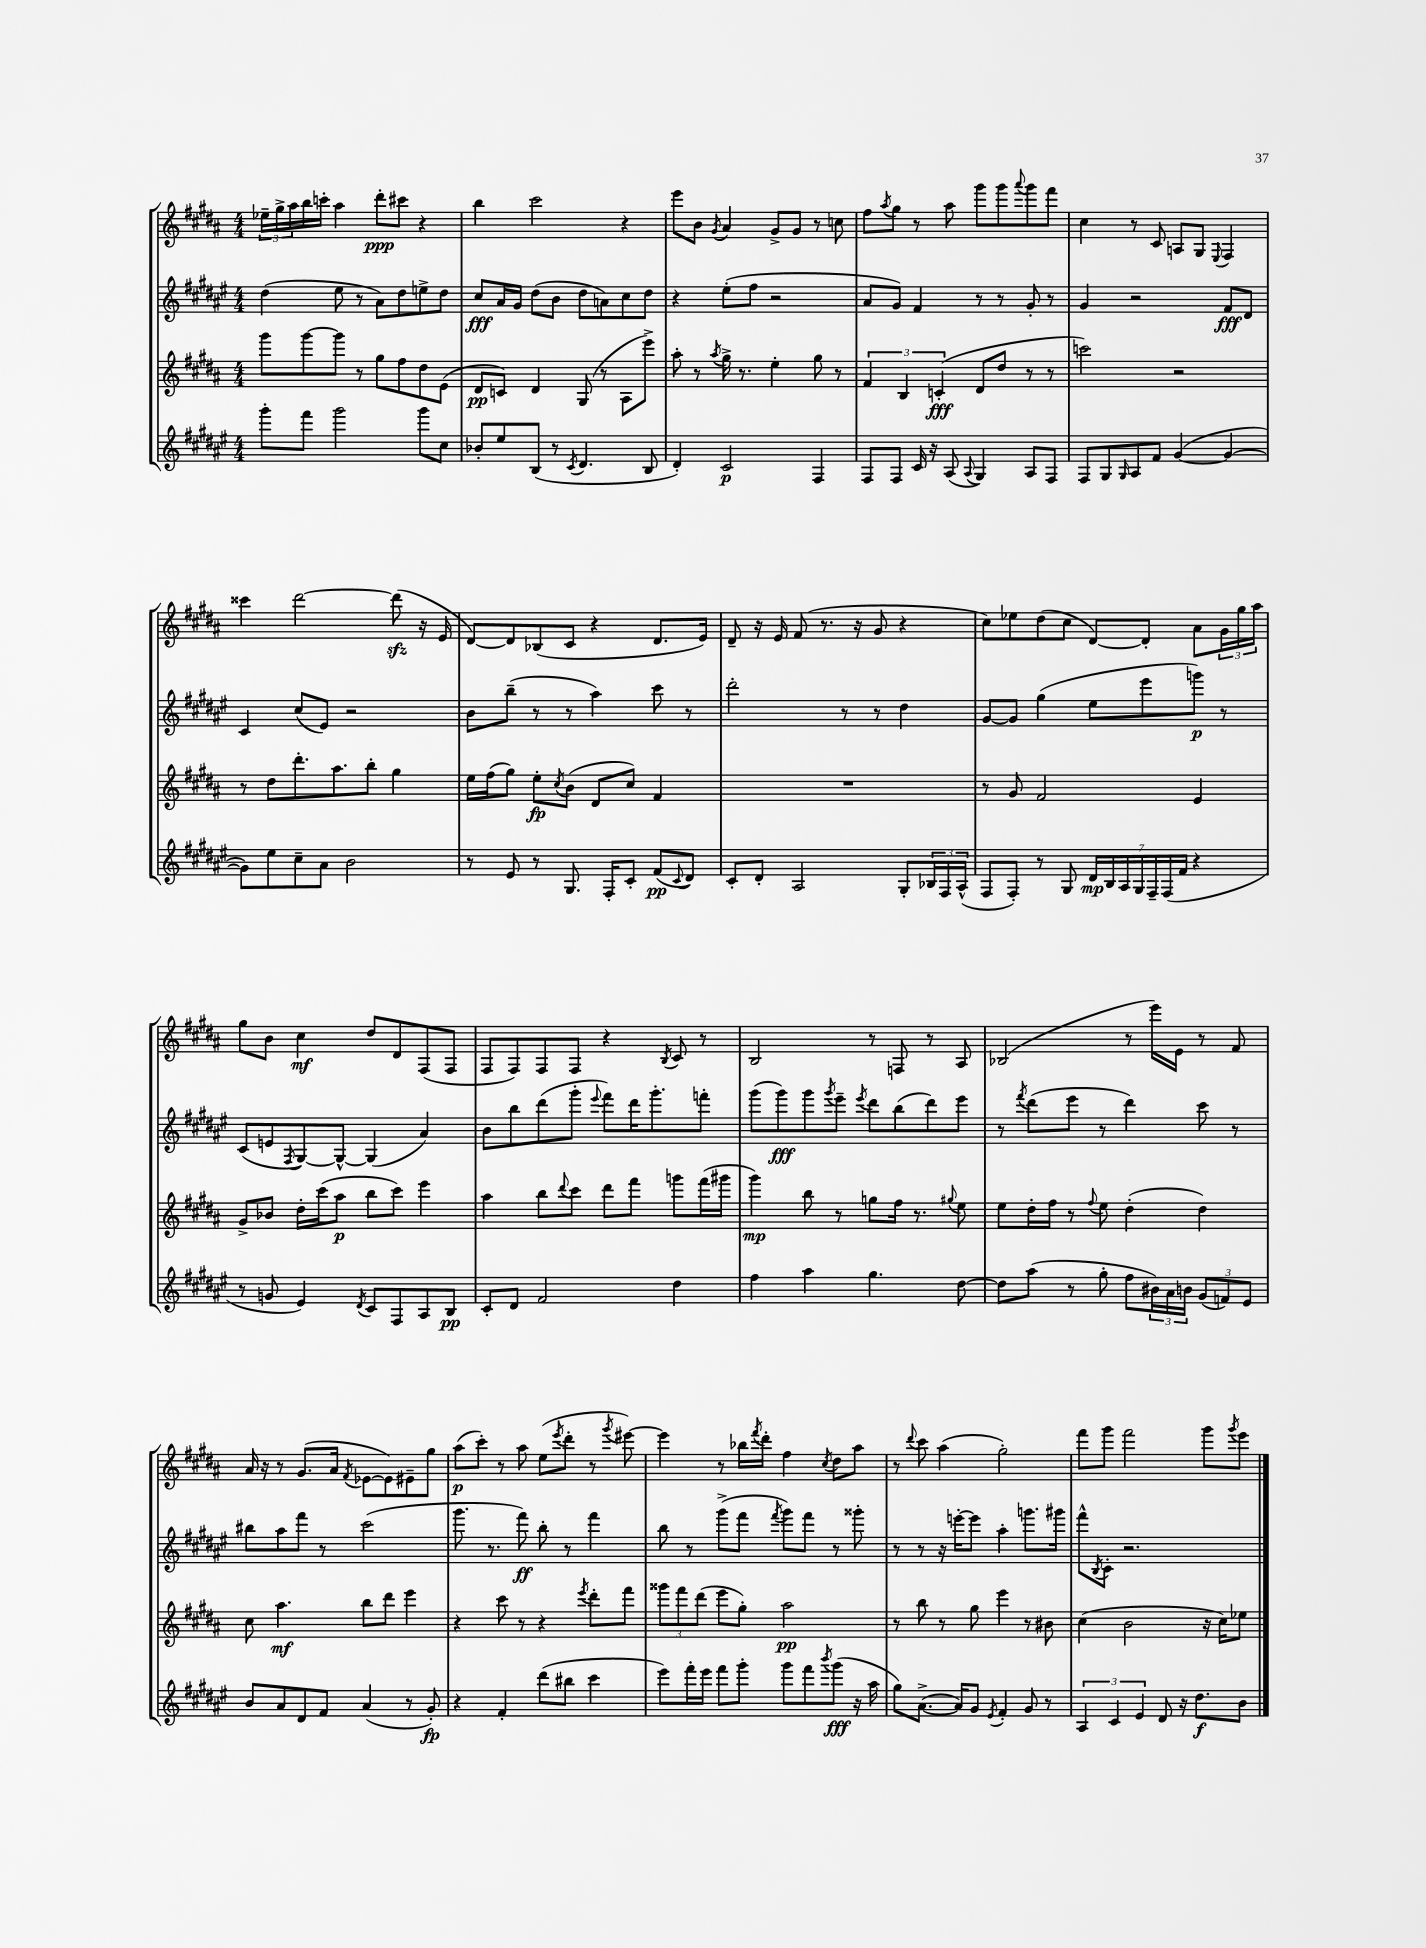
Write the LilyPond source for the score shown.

<<
\new StaffGroup <<
\new Staff = "s0" {
    \clef treble \key b \major \numericTimeSignature \time 4/4
    \tuplet 3/2 { ees''16-- gis''16-> ais''16 } b''16 c'''16-. ais''4 dis'''8-.\ppp cis'''8 r4 |
    b''4 cis'''2 r4 |
    e'''8 b'8 \acciaccatura { gis'8 } ais'4 gis'8-> gis'8 r8 c''8 |
    fis''8 \acciaccatura { ais''8 } gis''8 r8 ais''8 gis'''8 gis'''8 \appoggiatura { ais'''8 } gis'''8 fis'''8 |
    cis''4 r8 cis'8 a8 gis8 \appoggiatura { e8 } fis4 |
    cisis'''4 dis'''2~ dis'''8\sfz( r16 e'16 |
    dis'8~) dis'8 bes8( cis'8 r4 dis'8. e'16) |
    dis'8-- r16 e'16 fis'8( r8. r16 gis'8 r4 |
    cis''8) ees''8 dis''8( cis''8 dis'8~) dis'8-. ais'8 \tuplet 3/2 { gis'16 gis''16 ais''16 } |
    gis''8 b'8 cis''4\mf dis''8 dis'8 fis8( fis8 |
    fis8 fis8) fis8 fis8 r4 \acciaccatura { b8 } cis'8 r8 |
    b2 r8 f8 r8 ais8 |
    bes2( r8 e'''16) e'16 r8 fis'8 |
    ais'16 r16 r8 gis'8.( ais'16 \acciaccatura { fis'8 } ees'8~ ees'8) eis'8-- gis''8 |
    ais''8\p( cis'''8-.) r8 ais''8 e''8( \acciaccatura { e'''8 } dis'''8-. r8 \acciaccatura { gis'''8 } eis'''8~) |
    eis'''4 r8 bes''16 \acciaccatura { fis'''8 } dis'''16-. fis''4 \acciaccatura { cis''8 } dis''8 ais''8 |
    r8 \appoggiatura { dis'''8 } cis'''8 ais''4( gis''2-.) |
    fis'''8 gis'''8 fis'''2 gis'''8 \acciaccatura { gis'''8 } e'''8 \bar "|." |
}
\new Staff = "s1" {
    \clef treble \key fis \major \numericTimeSignature \time 4/4
    dis''4( eis''8 r8 ais'8) dis''8 e''8-> dis''8 |
    cis''8\fff ais'16 gis'16 dis''8( b'8 dis''8 a'8) cis''8 dis''8 |
    r4 eis''8-.( fis''8 r2 |
    ais'8 gis'8) fis'4 r8 r8 gis'8-. r8 |
    gis'4 r2 fis'8\fff dis'8 |
    cis'4 cis''8( eis'8) r2 |
    b'8 b''8--( r8 r8 ais''4) cis'''8 r8 |
    dis'''2-. r8 r8 dis''4 |
    gis'8~ gis'8 gis''4( eis''8 eis'''8 g'''8\p) r8 |
    cis'8( e'8 \acciaccatura { fis8 } gis8~) gis8~-^ gis4( ais'4) |
    b'8 b''8 dis'''8( gis'''8-. \appoggiatura { eis'''8 } fis'''8) dis'''16 gis'''8.-. f'''8-. |
    gis'''8( gis'''8\fff) gis'''8 \acciaccatura { gis'''8 } eis'''8-- \acciaccatura { eis'''8 } dis'''8 b''8( dis'''8) eis'''8 |
    r8 \acciaccatura { fis'''8 } dis'''8( eis'''8 r8 dis'''4) cis'''8 r8 |
    bis''8 ais''8 fis'''8 r8 cis'''2( |
    gis'''8. r8. fis'''8\ff) b''8-. r8 fis'''4 |
    b''8 r8 gis'''8->( fis'''8 \acciaccatura { fis'''8 } gis'''8) fis'''8 r8 gisis'''8-. |
    r8 r8 r16 e'''16~-. e'''8 ais''4-. g'''8. gis'''16 |
    fis'''8-^ \acciaccatura { b8 } cis'8-. r2. \bar "|." |
}
\new Staff = "s2" {
    \clef treble \key b \major \numericTimeSignature \time 4/4
    gis'''8 gis'''8~ gis'''8 r8 gis''8 fis''8 dis''8 e'8( |
    dis'8\pp c'8) dis'4 gis8( r8 ais8 e'''8->) |
    ais''8-. r8 \acciaccatura { ais''8 } gis''16-> r8. e''4-. gis''8 r8 |
    \tuplet 3/2 { fis'4 b4 c'4-.\fff( } dis'8 dis''8 r8 r8 |
    c'''2) r2 |
    r8 dis''8 dis'''8.-. ais''8. b''8-. gis''4 |
    e''16 fis''16( gis''8) e''8-.\fp \acciaccatura { cis''8 } b'8( dis'8 cis''8) fis'4 |
    R1 |
    r8 gis'8 fis'2 e'4 |
    gis'8-> bes'8 dis''16-. cis'''16( ais''8\p b''8 cis'''8) e'''4 |
    ais''4 b''8 \appoggiatura { dis'''8 } cis'''8 dis'''8 fis'''8 g'''8 fis'''16( gis'''16 |
    gis'''4\mp) b''8 r8 g''8 fis''16 r8. \appoggiatura { gis''8 } e''8 |
    e''8 dis''16-. fis''16 r8 \appoggiatura { fis''8 } e''8 dis''4-.( dis''4) |
    cis''8 ais''4.\mf b''8 dis'''8 e'''4 |
    r4 cis'''8 r8 r4 \acciaccatura { e'''8 } dis'''8-. fis'''8 |
    \tuplet 3/2 { gisis'''8 fis'''8 dis'''8( } e'''8 gis''8-.) ais''2\pp |
    r8 b''8 r8 gis''8 e'''4 r8 bis'8 |
    cis''4( b'2 r16 cis''16) ees''8 \bar "|." |
}
\new Staff = "s3" {
    \clef treble \key fis \major \numericTimeSignature \time 4/4
    gis'''8-. fis'''8 gis'''2 gis'''8 cis''8 |
    bes'8-. eis''8 b8( r8 \acciaccatura { cis'8 } dis'4. b8 |
    dis'4-.) cis'2\p fis4 |
    fis8 fis8 cis'16 r16 ais8( \appoggiatura { ais8 } gis4) ais8 fis8 |
    fis8 gis8 \grace { gis16 } ais8 fis'8 gis'4~( gis'4~ |
    gis'8) eis''8 cis''8-- ais'8 b'2 |
    r8 eis'8 r8 gis8. fis16-. cis'8-. fis'8\pp( \appoggiatura { cis'8 } dis'8) |
    cis'8-. dis'8-. ais2 gis8-. \tuplet 3/2 { bes16 fis16 ais16-^( } |
    fis8 fis8-.) r8 gis8 \tuplet 7/4 { dis'16\mp b16 ais16 gis16 fis16-- fis16( fis'16 } r4 |
    r8 g'8 eis'4) \acciaccatura { dis'8 } cis'8 fis8 ais8 b8\pp |
    cis'8-. dis'8 fis'2 dis''4 |
    fis''4 ais''4 gis''4. dis''8~ |
    dis''8 ais''8( r8 gis''8-. fis''8 \tuplet 3/2 { bis'16) ais'16 b'16 } \tuplet 3/2 { gis'8( f'8) eis'8 } |
    b'8 ais'8 dis'8 fis'8 ais'4( r8 gis'8-.\fp) |
    r4 fis'4-. dis'''8( bis''8 cis'''4 |
    eis'''8) fis'''16-. eis'''16 fis'''8 gis'''8-. gis'''8 fis'''8 \acciaccatura { b'''8 } gis'''8\fff( r16 ais''16 |
    gis''8) ais'8.~->( ais'16) gis'8 \acciaccatura { eis'8 } fis'4-. gis'8 r8 |
    \tuplet 3/2 { ais4 cis'4 eis'4 } dis'8 r16 dis''8.\f b'8 \bar "|." |
}
>>
>>
\layout { \context { \Score \remove "Bar_number_engraver" } }
